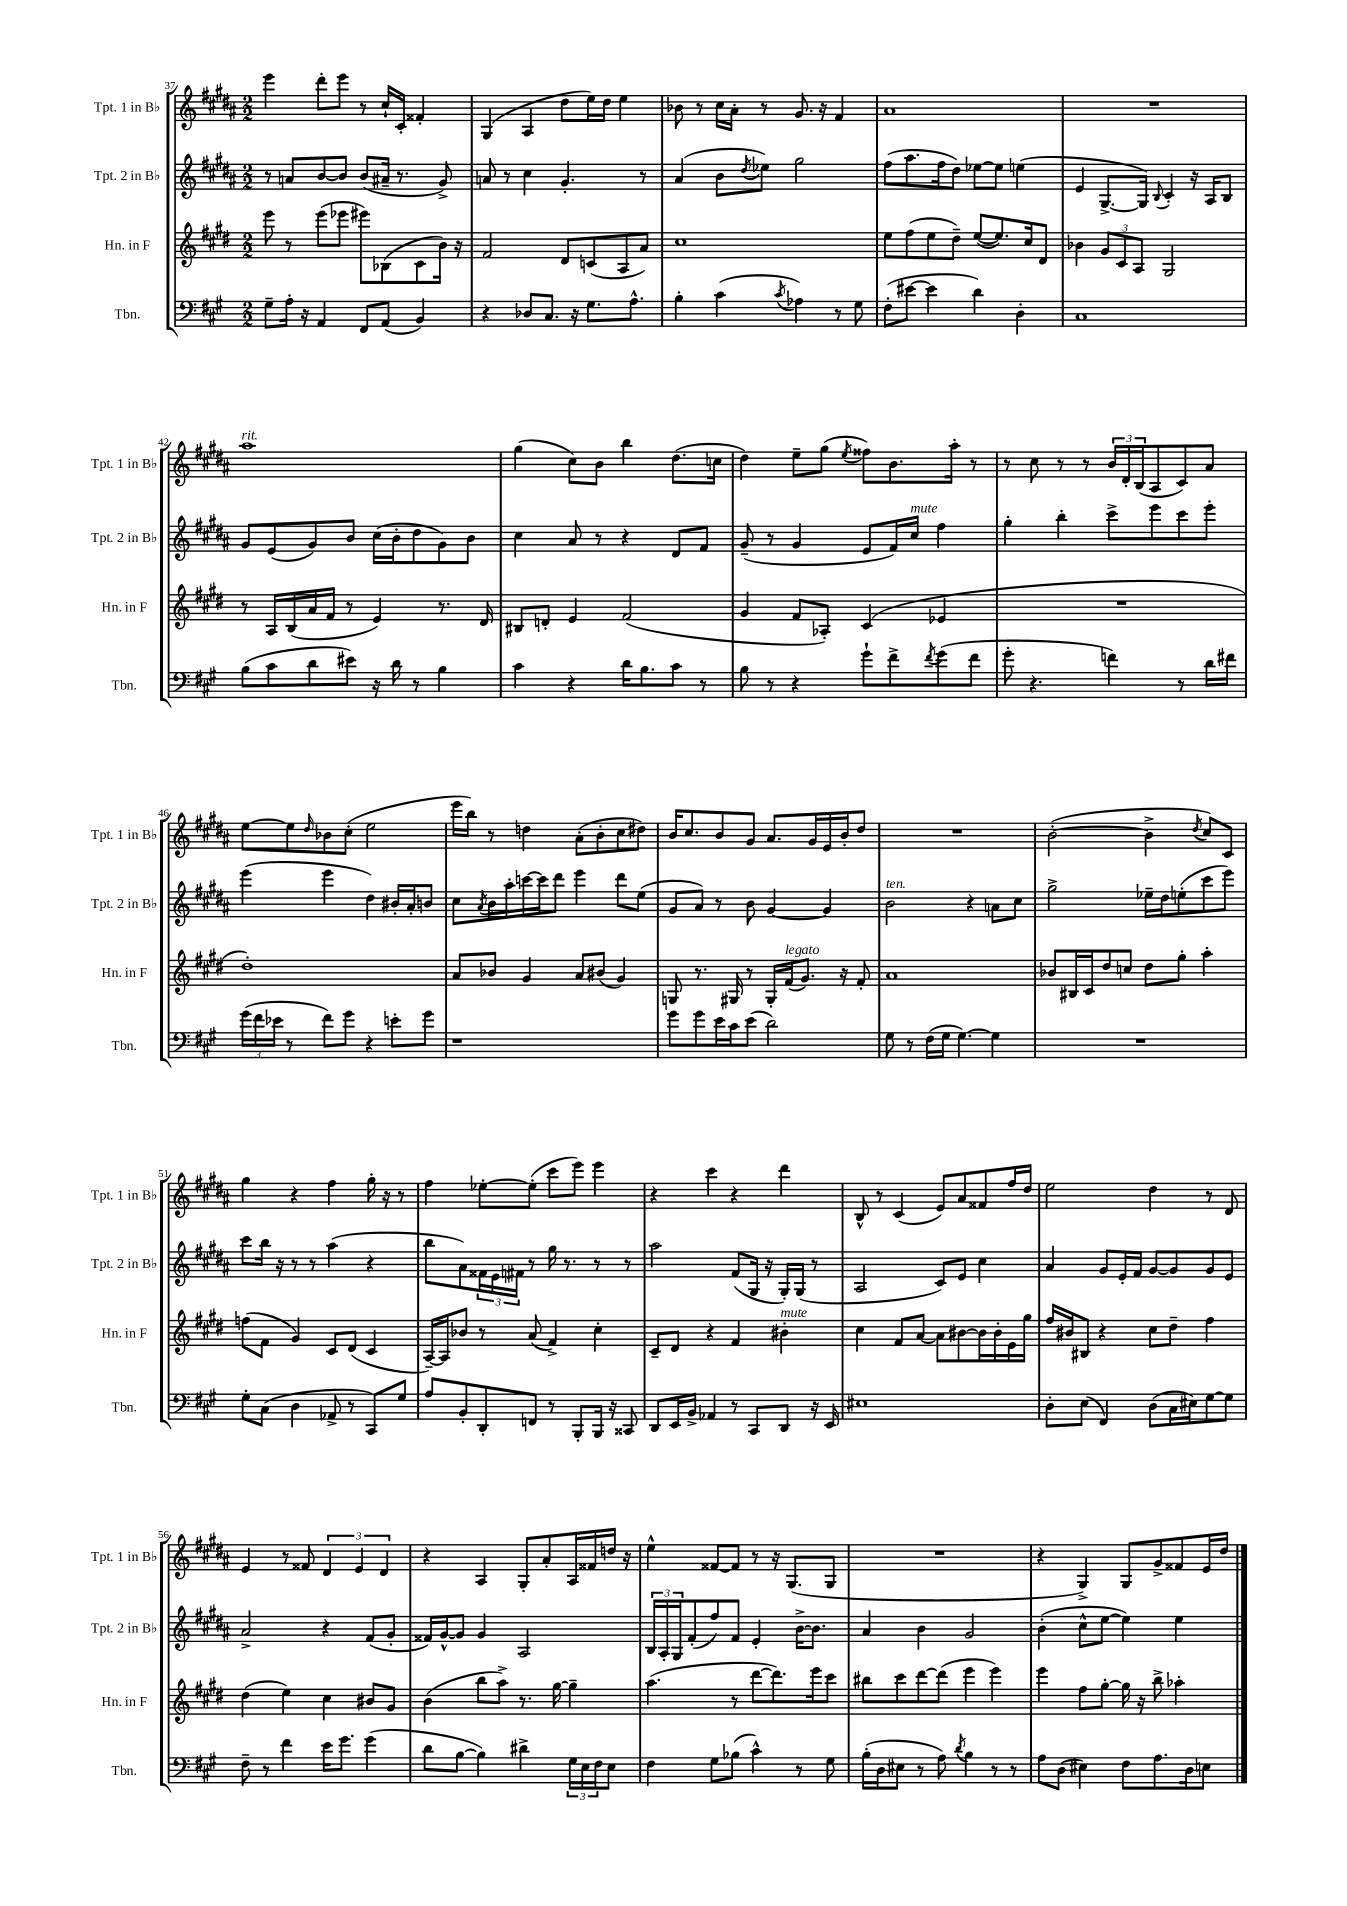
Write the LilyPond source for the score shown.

<<
\new StaffGroup <<
\new Staff = "s0" \with { instrumentName = "Tpt. 1 in Bb" shortInstrumentName = "Tpt. 1 in Bb" } {
    \clef treble \key b \major \numericTimeSignature \time 2/2
    e'''4 dis'''8-. e'''8 r8 cis''16-! cis'16-. fisis'4-. |
    gis4( ais4 dis''8 e''16) dis''16 e''4 |
    bes'8 r8 cis''16 ais'16-. r8 gis'8. r16 fis'4 |
    ais'1 |
    R1 |
    ais''1^\markup { \italic "rit." } |
    gis''4( cis''8) b'8 b''4 dis''8.( c''16 |
    dis''4) e''8-- gis''8( \acciaccatura { e''8 } fisis''8) b'8. ais''16-. r8 |
    r8 cis''8 r8 r8 \tuplet 3/2 { b'16 dis'16-. b16( } ais8 cis'8) ais'8 |
    e''8~ e''8 \grace { dis''16 } bes'8 cis''8-.( e''2 |
    e'''16 b''16) r8 d''4 ais'8-.( b'8-. cis''8 dis''8) |
    b'16 cis''8. b'8 gis'8 ais'8. gis'16 e'16 b'16-. dis''8 |
    R1 |
    b'2~-.( b'4-> \acciaccatura { dis''8 } cis''8) cis'8 |
    gis''4 r4 fis''4 gis''16-. r16 r8 |
    fis''4 ees''8~-. ees''8-.( cis'''8 e'''8) e'''4 |
    r4 cis'''4 r4 dis'''4 |
    b8-^ r8 cis'4( e'8) ais'8 fisis'8 fis''16 dis''16 |
    e''2 dis''4 r8 dis'8 |
    e'4 r8 fisis'8 \tuplet 3/2 { dis'4 e'4 dis'4 } |
    r4 ais4 gis8-. ais'8-. ais16 fisis'16 d''16 r16 |
    e''4-^ fisis'8~ fisis'8 r8 r16 gis8.( gis8 |
    R1 |
    r4 gis4->) gis8 gis'8-> fisis'8 e'16 dis''16 \bar "|." |
}
\new Staff = "s1" \with { instrumentName = "Tpt. 2 in Bb" shortInstrumentName = "Tpt. 2 in Bb" } {
    \clef treble \key b \major \numericTimeSignature \time 2/2
    r8 a'8 b'8~ b'8 b'8( ais'16-- r8. gis'8->) |
    a'8 r8 cis''4 gis'4.-. r8 |
    ais'4( b'8 \acciaccatura { dis''8 } ees''8) gis''2 |
    fis''8( ais''8. fis''16 dis''8) ees''8~ ees''8 e''4( |
    e'4 gis8.~-> gis16) \appoggiatura { b8 } cis'4-. r16 ais16 b8 |
    gis'8 e'8( gis'8) b'8 cis''16( b'16-. dis''8 gis'8) b'8 |
    cis''4 ais'8 r8 r4 dis'8 fis'8 |
    gis'8--( r8 gis'4 e'8 fis'16) cis''16^\markup { \italic "mute" } fis''4 |
    gis''4-. b''4-. cis'''8-> e'''8 cis'''8 e'''8-. |
    e'''4( e'''4 dis''4) bis'16-. ais'16-. b'8 |
    cis''8 \acciaccatura { ais'8 } b'16 ais''16-. c'''16~ c'''16 dis'''8 e'''4 dis'''8 e''8( |
    gis'8 ais'8) r8 b'8 gis'4~ gis'4 |
    b'2^\markup { \italic "ten." } r4 a'8 cis''8 |
    gis''2-> ees''16-- dis''16 e''8-.( cis'''8 e'''8) |
    cis'''8 b''16 r16 r8 r8 ais''4( r4 |
    b''8 ais'8) \tuplet 3/2 { fisis'16 e'16 fis'16 } r8 gis''16 r8. r8 r8 |
    ais''2 fis'8( gis16 r16 gis16-.) gis16( r8 |
    ais2 cis'8) e'8 cis''4 |
    ais'4 gis'8 e'16-. fis'16 gis'8~ gis'8 gis'8 e'8 |
    ais'2-> r4 fis'8( gis'8-. |
    fisis'16) gis'16~-^ gis'8 gis'4 ais2 |
    \tuplet 3/2 { b16 ais16-. gis16 } fis'8-.( fis''8) fis'8 e'4-. b'16~-> b'8. |
    ais'4 b'4 gis'2 |
    b'4-.( cis''8-^ e''8~ e''4) e''4 \bar "|." |
}
\new Staff = "s2" \with { instrumentName = "Hn. in F" shortInstrumentName = "Hn. in F" } {
    \clef treble \key e \major \numericTimeSignature \time 2/2
    e'''8 r8 e'''8( ees'''8 eis'''8) bes8( cis'8 b'16) r16 |
    fis'2 dis'8 c'8( a8 a'8) |
    cis''1 |
    e''8 fis''8( e''8 dis''8--) e''8~( e''8.) cis''16 dis'8 |
    bes'4 \tuplet 3/2 { gis'8 cis'8 a8 } gis2 |
    r8 a16 b16( a'16 fis'16 r8 e'4) r8. dis'16 |
    bis8 d'8-. e'4 fis'2( |
    gis'4 fis'8 aes8-.) cis'4( ees'4 |
    R1 |
    dis''1-.) |
    a'8 bes'8 gis'4 a'8 bis'8( gis'4) |
    g8 r8. gis16 r8 gis16-. fis'16^\markup { \italic "legato" }( gis'8.) r16 fis'8-. |
    a'1 |
    bes'8 bis16 cis'16 dis''8 c''8 dis''8 gis''8-. a''4-. |
    f''8( fis'8 gis'4) cis'8 dis'8( cis'4 |
    a16~--) a16 bes'8 r8 a'8( fis'4->) cis''4-. |
    cis'8-- dis'8 r4 fis'4 bis'4-.^\markup { \italic "mute" } |
    cis''4 fis'8 a'8~ a'8 bis'8~ bis'16 bis'16-. e'16 gis''16 |
    fis''16 bis'16 bis8 r4 cis''8 dis''8-- fis''4 |
    dis''4( e''4) cis''4 bis'8 gis'8 |
    b'4( b''8 a''8->) r8. gis''16~ gis''4-- |
    a''4.( r8 dis'''8~ dis'''8.) e'''16 cis'''8 |
    bis''8 cis'''8 dis'''8~ dis'''8( e'''4 e'''4) |
    e'''4 fis''8 gis''8~-. gis''16 r16 b''8-> aes''4-. \bar "|." |
}
\new Staff = "s3" \with { instrumentName = "Tbn." shortInstrumentName = "Tbn." } {
    \clef bass \key a \major \numericTimeSignature \time 2/2
    gis8-- a16-. r16 a,4 fis,8 a,8( b,4) |
    r4 des8 cis8. r16 gis8. a8.-^ |
    b4-. cis'4( \acciaccatura { cis'8 } aes4) r8 gis8 |
    fis8-.( eis'8~ eis'4 d'4) d4-. |
    cis1 |
    b8( cis'8 d'8 eis'8) r16 d'16 r8 b4 |
    cis'4 r4 d'16 b8. cis'8 r8 |
    b8 r8 r4 gis'8-! fis'8-> \acciaccatura { fis'8 } gis'8( fis'8 |
    gis'8-. r4. f'4) r8 d'16 fis'16 |
    \tuplet 3/2 { gis'16( fis'16 ees'16 } r8 fis'8) gis'8 r4 e'8-. gis'8 |
    r1 |
    gis'8 gis'8 e'16 cis'16 e'8( d'2) |
    gis8 r8 fis16( gis16 gis4.~) gis4 |
    R1 |
    gis8-. cis8( d4 aes,8-> r8 cis,8) gis8 |
    a8 b,8-. d,8-. f,8 r8 b,,8-. b,,16 r16 cisis,8 |
    d,8 e,16 b,16-> aes,4 r8 cis,8 d,8 r16 e,16 |
    eis1 |
    d8-. e8( fis,4) d8( cis16 eis16) gis8~ gis8 |
    fis8-- r8 fis'4 e'16 gis'8. gis'4( |
    d'8 b8~ b4) dis'4-> \tuplet 3/2 { gis16 e16 fis16 } e8 |
    fis4 gis8 bes8( cis'4-^) r8 gis8 |
    b16-.( d16 eis8 r8 a8) \acciaccatura { d'8 } b4 r8 r8 |
    a8 d8( eis4) fis8 a8. d16 e8 \bar "|." |
}
>>
>>
\layout { \context { \Score currentBarNumber = #37 } }
